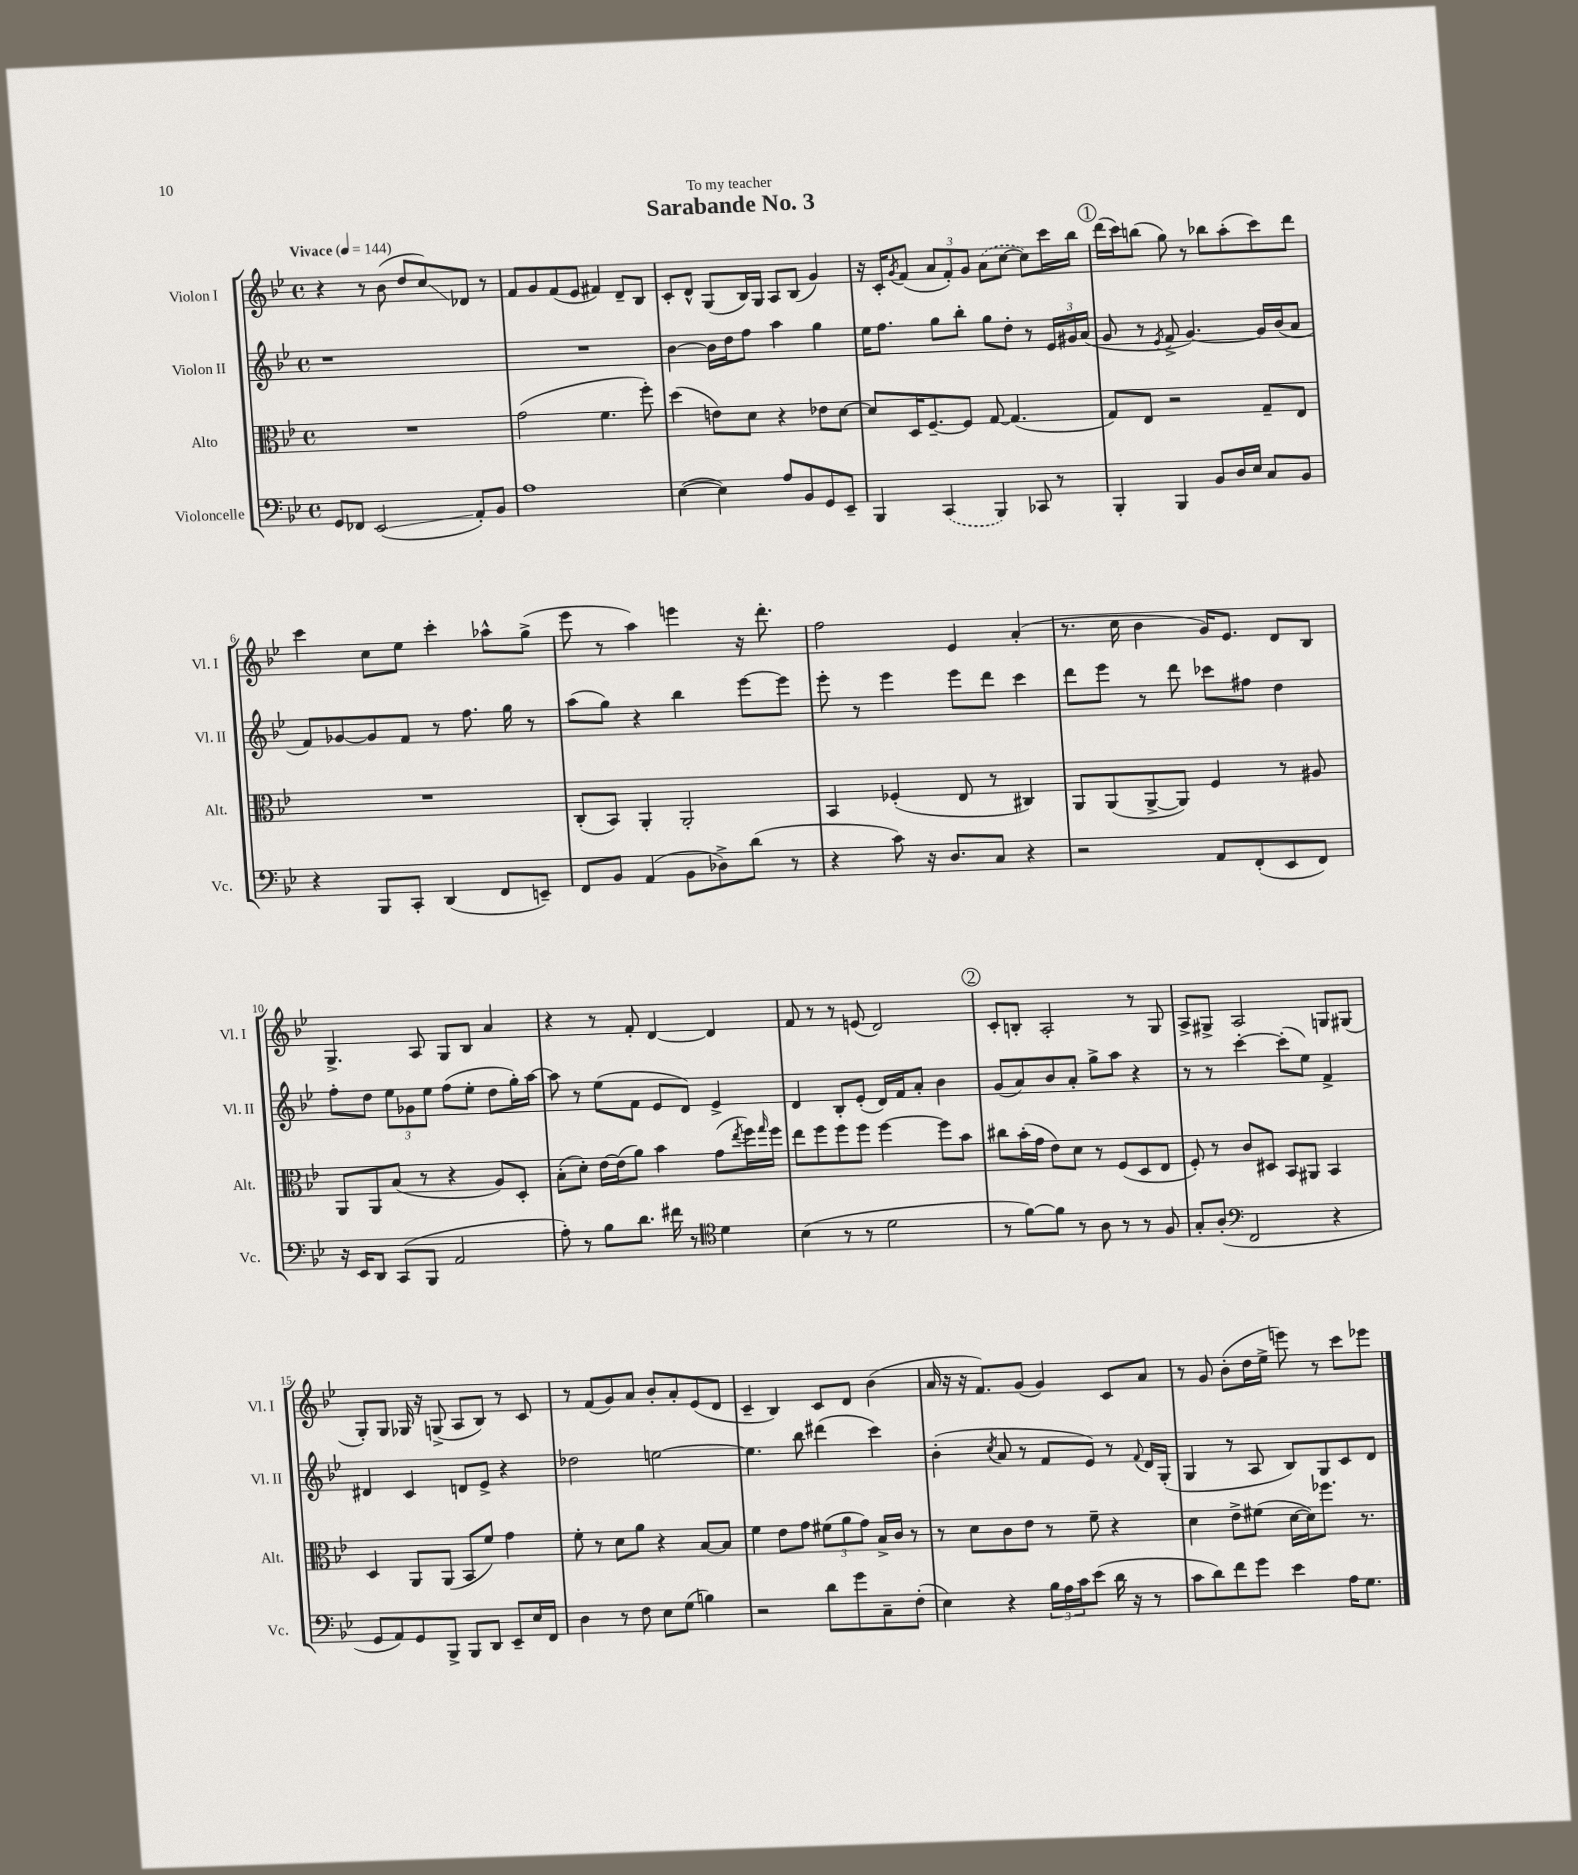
\header { title = "Sarabande No. 3" dedication = "To my teacher" }
<<
\new StaffGroup <<
\new Staff = "s0" \with { instrumentName = "Violon I" shortInstrumentName = "Vl. I" } {
    \clef treble \key bes \major \defaultTimeSignature \time 4/4 \tempo "Vivace" 4 = 144
    r4 r8 bes'8( d''8 c''8\glissando) des'8 r8 |
    f'8 g'8 f'8( ees'8 fis'4) d'8-- bes8 |
    c'8-. d'8-^ g8( bes16) g16 a8 bes8( g'4) |
    r16 c'16-. \acciaccatura { g'8 } f'8( \tuplet 3/2 { a'8 f'8-.) g'8 } \once \slurDashed a'8( c''8~ c''8) c'''16 bes''16 |
    \mark \markup { \circle "1" } d'''16( c'''16) b''8( g''8) r8 bes''8 a''8-.( c'''8) d'''8 |
    c'''4 c''8 ees''8 c'''4-. aes''8-^ g''8->( |
    ees'''8 r8 a''4) e'''4 r16 d'''8.-. |
    f''2 ees'4 a'4-.( |
    r8. c''16 bes'4 g'16) ees'8. d'8 bes8 |
    g4.-> a8 g8 bes8 a'4 |
    r4 r8 f'8-. d'4~ d'4 |
    f'8 r8 r8 e'8( d'2) |
    \mark \markup { \circle "2" } c'8-. b8-. a2-. r8 g8 |
    a8-> gis8-> a2 g8 gis8( |
    g8-.) g8 ges16 r16 g8->( a8 bes8) r8 c'8 |
    r8 f'8( g'8) a'8 bes'8-. a'8-. ees'8( d'8 |
    c'4-- bes4) c'8 d'8 bes'4( |
    a'16 r16 r16 f'8.) g'8( g'4) c'8 a'8 |
    r8 g'8 bes'8-.( d''16 ees''16-> e'''8) r8 c'''8 ees'''8 \bar "|." |
}
\new Staff = "s1" \with { instrumentName = "Violon II" shortInstrumentName = "Vl. II" } {
    \clef treble \key bes \major \defaultTimeSignature \time 4/4
    r1 |
    R1 |
    bes'4~ bes'16 d''16 f''8 a''4 g''4 |
    ees''16 f''8. g''8 bes''8-. g''8 d''8-. r8 \tuplet 3/2 { ees'16 gis'16 a'16( } |
    \mark \markup { \circle "1" } g'8 r8 \acciaccatura { ees'8 } f'8-> g'4.~) g'16 bes'16( a'8 |
    f'8) ges'8~ ges'8 f'8 r8 f''8. g''16 r8 |
    a''8( g''8) r4 bes''4 ees'''8~ ees'''8 |
    ees'''8-. r8 ees'''4 ees'''8 d'''8 c'''4 |
    d'''8 ees'''8 r8 d'''8 ces'''8 fis''8 d''4 |
    f''8-. d''8 \tuplet 3/2 { ees''8 ges'8 ees''8 } f''8( ees''8-. d''8 g''16-.) a''16~ |
    a''8 r8 ees''8( f'8 ees'8 d'8) ees'4-> |
    d'4 bes8-. ees'8-.( d'16) f'16 a'8-. bes'4 |
    \mark \markup { \circle "2" } g'8( a'8) bes'8 a'8-. g''8-> a''8 r4 |
    r8 r8 c'''4~-. c'''8-.( ees''8) f'4-> |
    dis'4 c'4 d'8 ees'8-> r4 |
    des''2 e''2~ |
    e''4. bes''8 dis'''4( c'''4) |
    bes'4-.( \acciaccatura { c''8 } a'8 r8 f'8 ees'8) r8 \appoggiatura { f'8 } d'16 g16-.( |
    g4 r8 a8 bes8) g8 c'8 d'8 \bar "|." |
}
\new Staff = "s2" \with { instrumentName = "Alto" shortInstrumentName = "Alt." } {
    \clef alto \key bes \major \defaultTimeSignature \time 4/4
    R1 |
    g'2( f'4. f''8-.) |
    d''4( e'8) d'8 r4 ees'8 d'8~ |
    d'8 d16 f8.~-- f8 g8~ g4.( |
    \mark \markup { \circle "1" } g8) ees8 r2 g8-- ees8 |
    R1 |
    c8-.( bes,8) a,4-. a,2-. |
    bes,4 fes4-.( ees8 r8 cis4) |
    a,8 a,8( a,8~-> a,8) f4 r8 ais8 |
    a,8 a,8 bes8( r8 r4 a8) d8-. |
    bes8-.( d'8-.) ees'16~ ees'16( a'8) bes'4 g'8( \acciaccatura { ees''8 } f''16) \grace { g''16 } f''16 |
    ees''8 f''8 f''8 f''8 f''4~ f''8 bes'8 |
    \mark \markup { \circle "2" } cis''8 bes'16-.( g'16 ees'8) d'8 r8 f8( d8 ees8 |
    f8-.) r8 c'8 dis8 bes,8 ais,8 bes,4 |
    d4 a,8 a,8( bes,8 f'8) g'4 |
    f'8-. r8 d'8 a'8 r4 bes8~ bes8 |
    f'4 ees'8 g'8 \tuplet 3/2 { fis'8( a'8 g'8) } bes16-> c'16 r8 |
    r8 d'8 c'8 ees'8 r8 f'8-- r4 |
    d'4 ees'8-> fis'8( d'16~ d'16) fes''8. r8. \bar "|." |
}
\new Staff = "s3" \with { instrumentName = "Violoncelle" shortInstrumentName = "Vc." } {
    \clef bass \key bes \major \defaultTimeSignature \time 4/4
    g,8 fes,8 ees,2\glissando( a,8-.) bes,8 |
    a1 |
    ees4~( ees4) a8 bes,8 g,8 ees,8-- |
    bes,,4 \once \slurDashed c,4( bes,,4) ces,8 r8 |
    \mark \markup { \circle "1" } bes,,4-. bes,,4 bes,8 d16 ees16 c8 bes,8 |
    r4 bes,,8 c,8-. d,4( f,8 e,8--) |
    f,8 bes,8 a,4( bes,8 des8->) d'8( r8 |
    r4 c'8) r16 d8. c8 r4 |
    r2 a,8 f,8-.( ees,8 f,8) |
    r16 ees,16 d,8 c,8( bes,,8 a,2 |
    a8-.) r8 bes8 d'8. fis'16 r8 \clef tenor d'4 |
    bes4( r8 r8 d'2 |
    \mark \markup { \circle "2" } r8 f'8~) f'8 r8 a8 r8 r8 f8 |
    g8-. a8-.( \clef bass f,2 r4 |
    g,8 a,8) g,8 bes,,8-> bes,,8 d,8 ees,8-- ees16 f,16 |
    d4 r8 f8 ees8 g8( b4) |
    r2 d'8 g'8 c8-- f8-.( |
    ees4) r4 \tuplet 3/2 { bes16 a16 c'16 } ees'8( d'16 r16 r8 |
    c'8 d'8) f'8 g'8 ees'4 a16 g8. \bar "|." |
}
>>
>>
